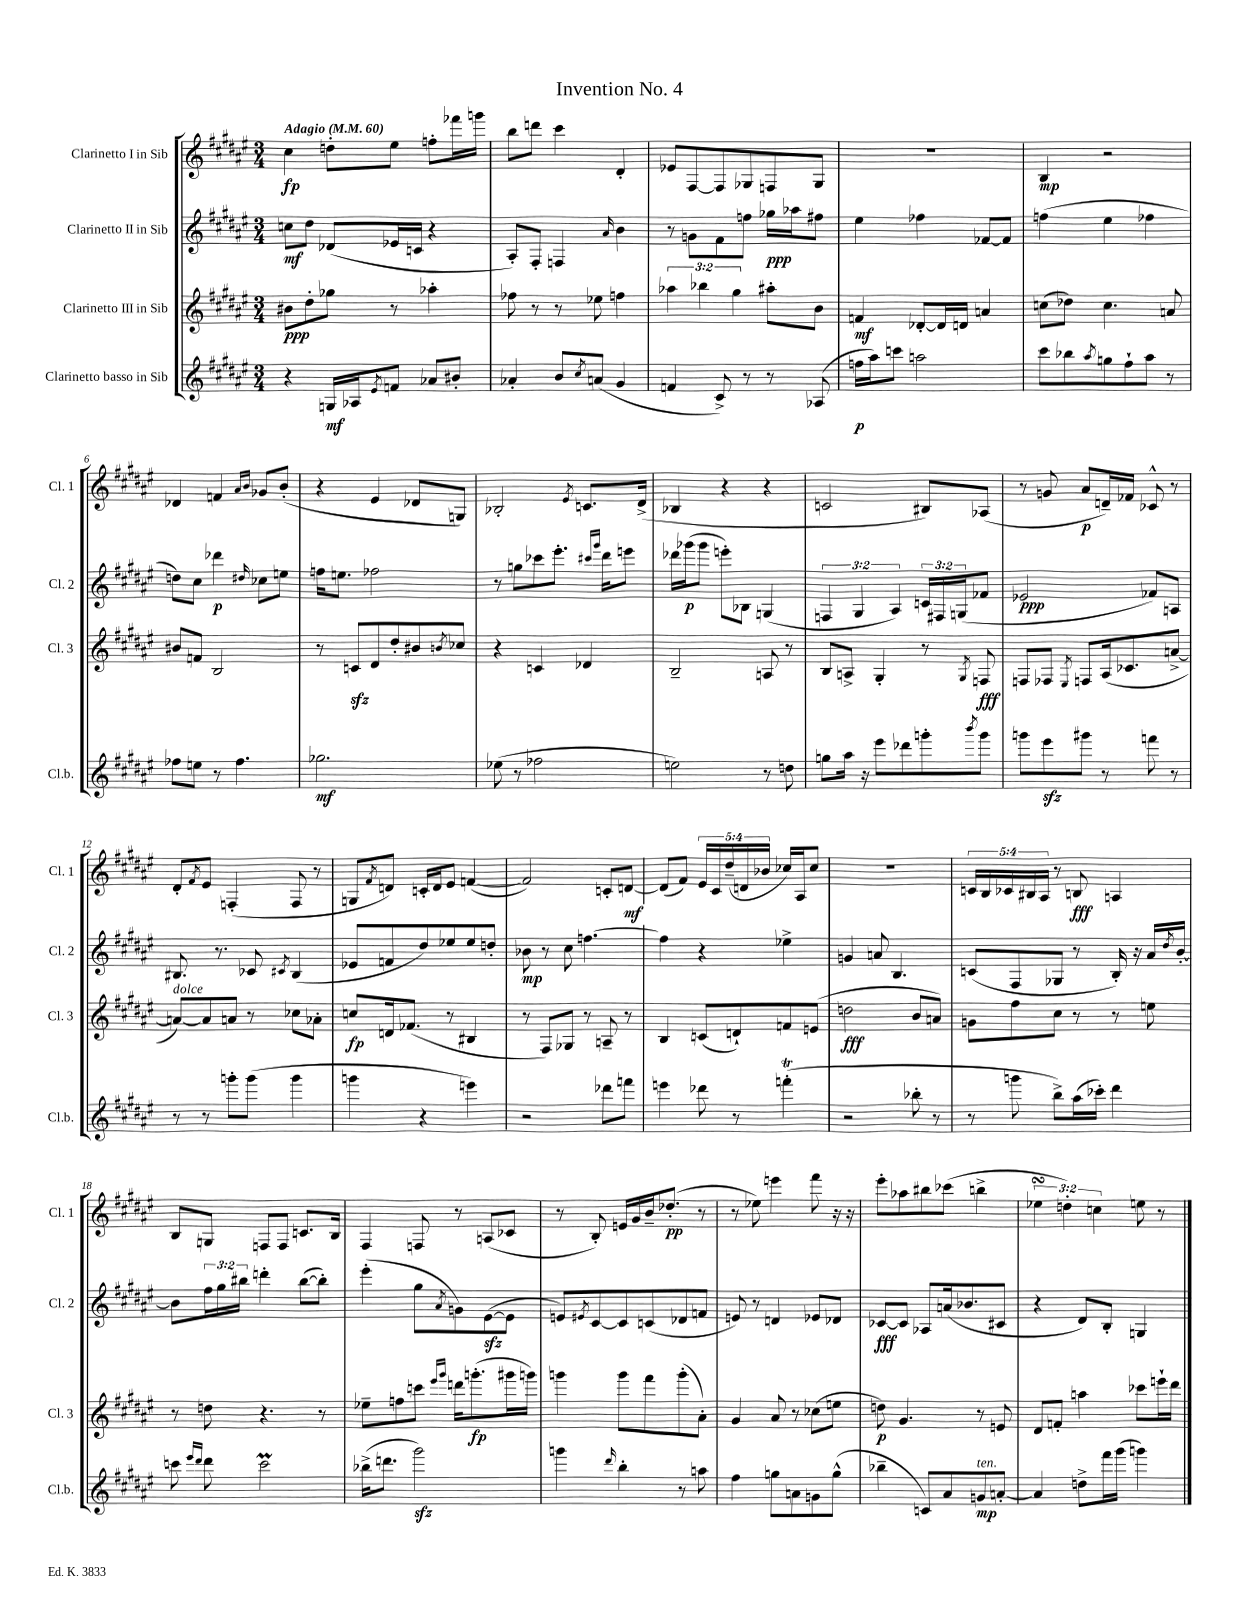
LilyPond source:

\header { title = "Invention No. 4" }
<<
\new StaffGroup <<
\new Staff = "s0" \with { instrumentName = "Clarinetto I in Sib" shortInstrumentName = "Cl. 1" } {
    \clef treble \key fis \major \numericTimeSignature \time 3/4 \override Staff.TupletNumber.text = #tuplet-number::calc-fraction-text \tempo "Adagio" 4 = 60
    cis''4\fp d''8-. eis''8 f''8-. fes'''16 g'''16 |
    b''8 d'''8 cis'''4 dis'4-. |
    ees'8 fis8~ fis8 ges8 f8 ges8 |
    R2. |
    b4\mp r2 |
    des'4 f'4 \grace { ais'16 b'16 } ges'8 b'8-.( |
    r4 eis'4 des'8 g8) |
    bes2-. \acciaccatura { eis'8 } c'8. dis'16->( |
    bes4 r4 r4 |
    c'2 bis8) aes8( |
    r8 g'8 ais'8\p d'16--) fes'16 ces'8-^ r8 |
    dis'8-. \acciaccatura { fis'8 } eis'8 f4-.( f8 r8 |
    g8 \acciaccatura { fis'8 } d'8) c'16-. d'16 eis'8 f'4~( |
    f'2) c'8-. d'8~\mf |
    d'8( fis'8) \tuplet 5/4 { eis'16 cis'16 dis''16--( d'16 bes'16 } ces''16) ais16 ces''8 |
    R2. |
    \tuplet 5/4 { c'16 b16 ces'16 bis16 ais16 } r8 b8\fff a4 |
    b8 g8 f8 f8 c'8. b16 |
    fis4 f8 r8 a8( ces'8 |
    r8 b8-.) e'16 gis'16 b'16-- des''8.-.\pp( r8 |
    r8 ees''8) e'''4 fis'''8 r16 r16 |
    eis'''8-. aes''8 bis''8 ces'''8( b''4-> |
    \tuplet 3/2 { ees''4\turn d''4-.) c''4 } e''8 r8 \bar "|." |
}
\new Staff = "s1" \with { instrumentName = "Clarinetto II in Sib" shortInstrumentName = "Cl. 2" } {
    \clef treble \key fis \major \numericTimeSignature \time 3/4 \override Staff.TupletNumber.text = #tuplet-number::calc-fraction-text
    c''8\mf dis''8 des'8( ees'16 c'16 r4 |
    ais8-.) fis8-. f4 \grace { ais'16 } b'4 |
    r8 g'8 fis'8 f''8 ges''16\ppp aes''16 fis''8 |
    eis''4 fes''4 fes'8~ fes'8 |
    f''4( eis''4 fes''4 |
    d''8) cis''8 des'''4\p \grace { dis''16 } ces''8 e''8 |
    f''16 e''8. fes''2 |
    r8 g''8 ces'''8 eis'''8.-. \grace { cis'''16 gis'''16 } dis'''16 e'''8 |
    des'''16 ges'''16\p( ges'''8 e'''8-.) bes8 g4( |
    \tuplet 3/2 { f4 gis4 ais4) } \tuplet 3/2 { c'16 fis16 g16( } fes'8 |
    ees'2\ppp fes'8) a8 |
    bis8. r8. ces'8 \acciaccatura { cis'8 } bis4( |
    ees'8 f'8 dis''8) ees''8 ees''8 d''8-. |
    bes'8\mp r8 cis''8 f''4.~ |
    f''4 r4 ees''4-> |
    g'4 a'8 b4. |
    c'8( fis8 ges8 r8 b16-.) r16 ais'16 \acciaccatura { dis''8 } b'16~-. |
    b'8 \tuplet 3/2 { fis''16 gis''16 bis''16 } d'''4-. bis''8~( bis''8-.) |
    eis'''4-.( gis''8 \acciaccatura { ais'8 } g'8) eis'8~\sfz( eis'8 |
    e'8) \acciaccatura { eis'8 } cis'8~ cis'8 c'8( des'8 f'8 |
    e'8) r8 d'4 ees'8 des'8 |
    ces'8~\fff ces'8 aes8 a'16( bes'8. cis'8 |
    r4 dis'8) b8-. g4 \bar "|." |
}
\new Staff = "s2" \with { instrumentName = "Clarinetto III in Sib" shortInstrumentName = "Cl. 3" } {
    \clef treble \key fis \major \numericTimeSignature \time 3/4 \override Staff.TupletNumber.text = #tuplet-number::calc-fraction-text
    bis'8\ppp dis''8-. ges''8 r8 aes''4-. |
    fes''8 r8 r8 ees''8 f''4 |
    \tuplet 3/2 { aes''4 bes''4 gis''4 } ais''8-. b'8 |
    f'4\mf des'8~-. des'16 d'16 a'4 |
    c''8( des''8) c''4. a'8 |
    bis'8 f'8 b2 |
    r8 c'8\sfz dis'8 dis''8-. bis'8 \acciaccatura { b'8 } ces''8 |
    r4 c'4 des'4 |
    b2-- a8 r8 |
    b8 a8-> gis4-. r8 \acciaccatura { gis8 } f8\fff |
    f8 fes8 \acciaccatura { eis8 } f8 ais16( ces'8. a'8~-> |
    a'8~^\markup { \italic "dolce" }) a'8 a'8 r8 ces''8 aes'8-. |
    c''8\fp d'16 fes'8.( r8 bis4 |
    r8 fis8) ges8 r8 a8-- r8 |
    b4 c'8( d'8-!) f'8 e'8( |
    d''2\fff b'8 a'8) |
    g'8 fis''8 cis''8 r8 r8 e''8 |
    r8 d''8 r4. r8 |
    ees''8-- f''8 c'''8 \grace { eis'''16 gis'''16 } d'''16 g'''8.-.\fp( gis'''16 g'''16) |
    g'''4 g'''8 fis'''8 g'''8-.( ais'8-.) |
    gis'4 ais'8 r8 ces''8( e''8 |
    d''8\p) gis'4. r8 e'8 |
    dis'8 f'8-. a''4 ces'''8 e'''16-! dis'''16 \bar "|." |
}
\new Staff = "s3" \with { instrumentName = "Clarinetto basso in Sib" shortInstrumentName = "Cl.b." } {
    \clef treble \key fis \major \numericTimeSignature \time 3/4
    r4 g16\mf aes16 \acciaccatura { eis'8 } f'8 aes'8 bis'8-. |
    aes'4-. b'8 \acciaccatura { cis''8 } a'8( gis'4 |
    f'4 cis'8->) r8 r8 aes8( |
    f''16\p ais''16) c'''8 a''2 |
    cis'''8 bes''8 \acciaccatura { ais''8 } g''8 fis''8-! ais''8 r8 |
    fes''8 e''8 r8 fes''4. |
    ges''2.\mf |
    ees''8( r8 fes''2 |
    e''2) r8 d''8 |
    g''8 ais''16 r16 eis'''8 des'''8 g'''8-. \acciaccatura { b'''8 } g'''8 |
    g'''8 eis'''8\sfz gis'''8 r8 f'''8 r8 |
    r8 r8 g'''8-. g'''8( g'''4 |
    g'''4 r4 e'''4) |
    r2 des'''8 f'''8 |
    e'''4 des'''8 r8 f'''4-.\trill( |
    r2 bes''8-. r8 |
    r8 g'''8 b''8->) ais''16( ces'''16-.) dis'''4 |
    c'''8 \grace { eis'''16 dis'''16 } dis'''8 c'''2\prall |
    bes''16->( d'''8. gis'''2\sfz) |
    g'''4 \grace { dis'''16 } b''4-. r8 a''8 |
    fis''4 g''8 a'8 g'8 g''8-^( |
    bes''4-- c'8) ais'8 g'8\mp^\markup { \italic "ten." } a'8~-. |
    a'4 d''8-> fis'''16 gis'''16( g'''4) \bar "|." |
}
>>
>>
